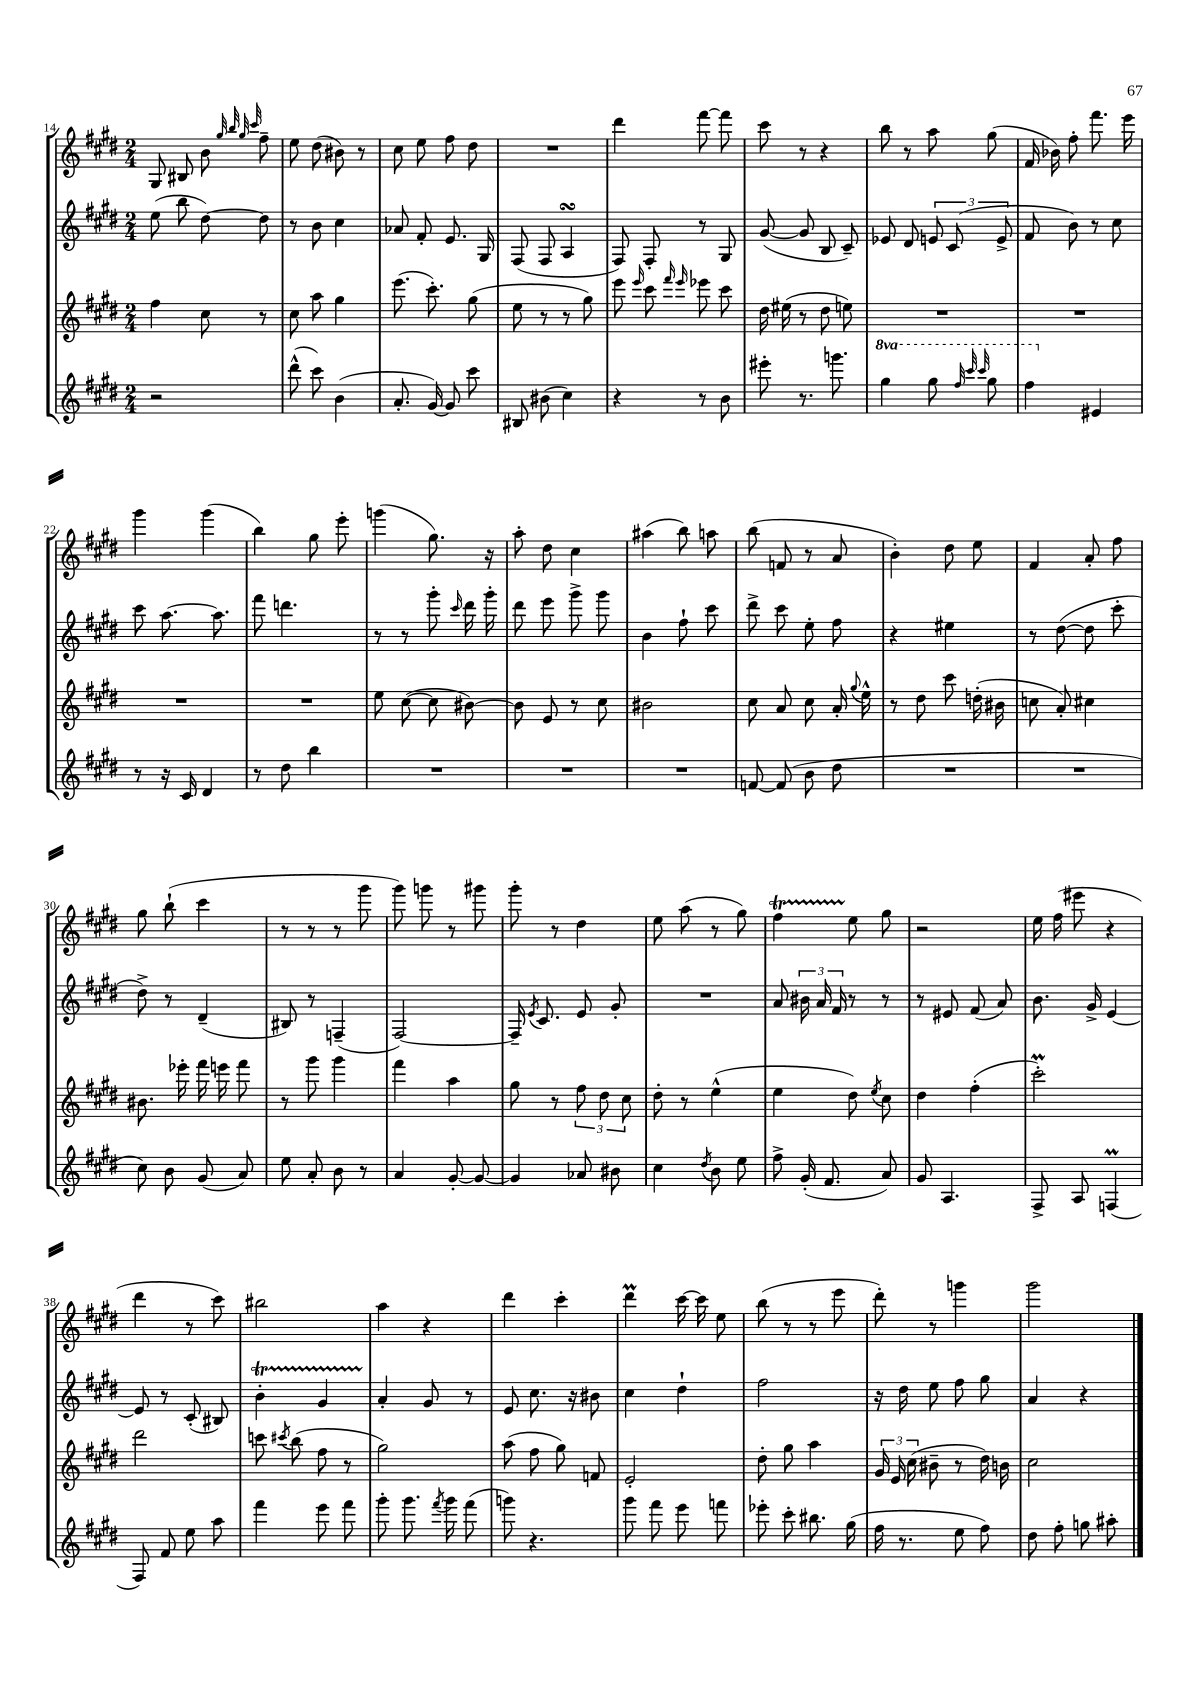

**kern	**kern	**kern	**kern
*staff4	*staff3	*staff2	*staff1
*clefG2	*clefG2	*clefG2	*clefG2
*k[f#c#g#d#]	*k[f#c#g#d#]	*k[f#c#g#d#]	*k[f#c#g#d#]
*M2/4	*M2/4	*M2/4	*M2/4
2r	4ff#	(8ee	8G#
.	.	8bb	8B#
.	8cc#	[8dd#)	8b
.	.	.	32qqgg#
.	.	.	32qqbb
.	.	.	32qqgg#
.	.	.	32qqccc#
.	8r	8dd#]	8ff#~
=	=	=	=
(8ddd#^^	8cc#	8r	8ee
8ccc#)	8aa	8b	(8dd#
(4b	4gg#	4cc#	8b#)
.	.	.	8r
=	=	=	=
8.a'	(8.eee	8a-	8cc#
.	.	8f#'	8ee
[16g#)	8.ccc#')	.	.
8g#]	.	8.e	8ff#
8ccc#	(8gg#	.	8dd#
.	.	16G#	.
=	=	=	=
8B#	8ee	(8F#	2r
(8b#	8r	8F#	.
4cc#)	8r	4A	.
.	8gg#)	.	.
=	=	=	=
4r	8eee	8F#)	4ddd#
.	16qqeee	.	.
.	8ccc#	8F#'	.
.	16qqfff#	.	.
.	16qqeee	.	.
8r	8eee-	8r	[8fff#
8b	8ccc#	8G#	8fff#]
=	=	=	=
8eee#'	16dd#	([8g#	8ccc#
.	(16ee#	.	.
8.r	8r	8g#]	8r
.	8dd#	8B	4r
8.ggg	.	.	.
.	8ee)	8c#~)	.
=	=	=	=
4ggg#	2r	8e-	8bb
.	.	8d#	8r
8ggg#	.	12e	8aa
.	.	(12c#	.
32qqfff#	.	.	.
32qqcccc#	.	.	.
32qqcccc#	.	.	.
8ggg#	.	.	(8gg#
.	.	12e^	.
=	=	=	=
4fff#	2r	8f#	16f#
.	.	.	16b-)
.	.	8b)	8ff#'
4e#	.	8r	8.fff#
.	.	8cc#	.
.	.	.	16eee
=	=	=	=
8r	2r	8ccc#	4ggg#
16r	.	[8.aa	.
16c#	.	.	.
4d#	.	.	(4ggg#
.	.	8.aa]	.
=	=	=	=
8r	2r	8fff#	4bb)
8dd#	.	4.ddd	.
4bb	.	.	8gg#
.	.	.	8eee'
=	=	=	=
2r	8ee	8r	(4ggg
.	([8cc#	8r	.
.	8cc#]	8ggg#'	8.gg#)
.	.	16qqccc#	.
.	[8b#)	16ddd#	.
.	.	16ggg#'	16r
=	=	=	=
2r	8b#]	8ddd#	8aa'
.	8e	8eee	8dd#
.	8r	8ggg#^	4cc#
.	8cc#	8ggg#	.
=	=	=	=
2r	2b#	4b	(4aa#
.	.	8ff#`	8bb)
.	.	8ccc#	8aa
=	=	=	=
[8f	8cc#	8ddd#^	(8bb
(8f]	8a	8ccc#	8f
8b	8cc#	8ee'	8r
8dd#	16a'	8ff#	8a
.	8qqgg#	.	.
.	16ee^^	.	.
=	=	=	=
2r	8r	4r	4b')
.	8dd#	.	.
.	8ccc#	4ee#	8dd#
.	(16dd'	.	8ee
.	16b#	.	.
=	=	=	=
2r	8cc	8r	4f#
.	8a')	([8dd#	.
.	4cc#	8dd#]	8a'
.	.	8ccc#'	8ff#
=	=	=	=
8cc#)	8.b#	8dd#^)	8gg#
8b	.	8r	(8bb`
.	16eee-'	.	.
(8g#	16fff#	(4d#~	4ccc#
.	16eee	.	.
8a)	8fff#	.	.
=	=	=	=
8ee	8r	8B#)	8r
8a'	8ggg#	8r	8r
8b	4ggg#	(4F~	8r
8r	.	.	8ggg#
=	=	=	=
4a	4fff#	[2F#)	8ggg#)
.	.	.	8ggg
[8g#'	4aa	.	8r
8g#_	.	.	8ggg#
=	=	=	=
4g#]	8gg#	16F#~]	8ggg#'
.	.	8qe	.
.	.	8.c#	.
.	8r	.	8r
8a-	12ff#	8e	4dd#
.	12dd#	.	.
8b#	.	8g#'	.
.	12cc#	.	.
=	=	=	=
4cc#	8dd#'	2r	8ee
.	8r	.	(8aa
8qdd#	.	.	.
8b	(4ee^^	.	8r
8ee	.	.	8gg#)
=	=	=	=
8ff#^	4ee	8a	4ff#
(16g#'	.	24b#	.
.	.	24a	.
8.f#	.	.	.
.	.	24f#	.
.	8dd#)	8r	8ee
.	8qee	.	.
8a)	8cc#	8r	8gg#
=	=	=	=
8g#	4dd#	8r	2r
4.A	.	8e#	.
.	(4ff#'	(8f#	.
.	.	8a)	.
=	=	=	=
8F#^	2ccc#')	8.b	16ee
.	.	.	(16ff#
8A	.	.	8eee#
.	.	16g#^	.
(4F	.	[4e	4r
=	=	=	=
8F#)	2ddd#	8e]	4ddd#
8f#	.	8r	.
8ee	.	(8c#'	8r
8aa	.	8B#)	8ccc#)
=	=	=	=
4fff#	8ccc	4b'	2bb#
.	8qccc#	.	.
.	(8bb	.	.
8eee	8ff#	4g#	.
8fff#	8r	.	.
=	=	=	=
8ggg#'	2gg#)	4a'	4aa
8.ggg#	.	.	.
.	.	8g#	4r
8qfff#	.	.	.
16ggg#	.	.	.
(8fff#	.	8r	.
=	=	=	=
8ggg)	(8aa	8e	4ddd#
4.r	8ff#	8.cc#	.
.	8gg#)	.	4ccc#'
.	.	16r	.
.	8f	8b#	.
=	=	=	=
8ggg#	2e'	4cc#	4ddd#
8fff#	.	.	.
8eee	.	4dd#`	[16ccc#
.	.	.	16ccc#]
8fff	.	.	8ee
=	=	=	=
8eee-'	8dd#'	2ff#	(8bb
8ccc#'	8gg#	.	8r
8.bb#	4aa	.	8r
.	.	.	8eee
(16gg#	.	.	.
=	=	=	=
16ff#	24g#	16r	8ddd#')
.	24e	.	.
8.r	.	16dd#	.
.	(24cc#	.	.
.	8b#~	8ee	8r
8ee	8r	8ff#	4ggg
8ff#)	16dd#)	8gg#	.
.	16b	.	.
=	=	=	=
8dd#	2cc#	4a	2ggg#
8ff#'	.	.	.
8gg	.	4r	.
8aa#'	.	.	.
==	==	==	==
*-	*-	*-	*-
